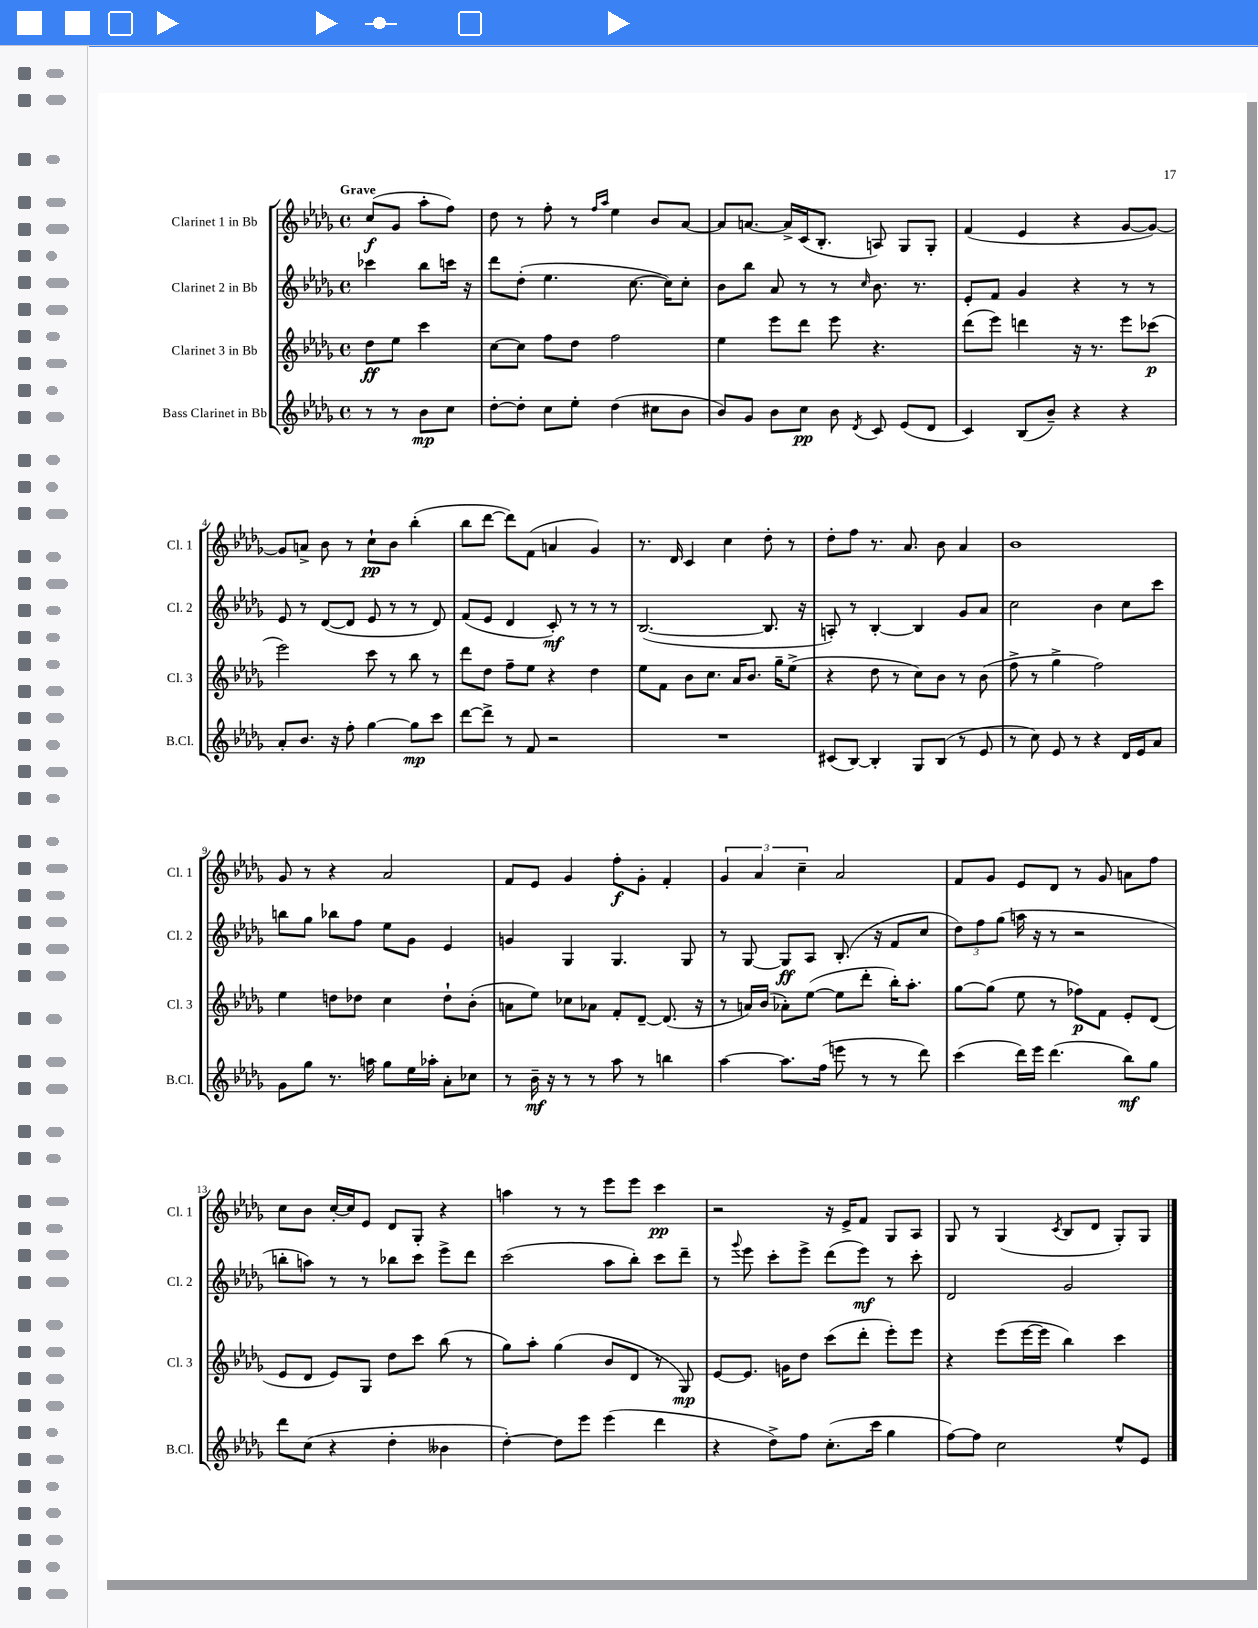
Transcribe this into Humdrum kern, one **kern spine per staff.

**kern	**kern	**kern	**kern
*staff4	*staff3	*staff2	*staff1
*clefG2	*clefG2	*clefG2	*clefG2
*k[b-e-a-d-g-]	*k[b-e-a-d-g-]	*k[b-e-a-d-g-]	*k[b-e-a-d-g-]
*M4/4	*M4/4	*M4/4	*M4/4
*met(c)	*met(c)	*met(c)	*met(c)
8r	8dd-	4ccc-	(8cc
8r	8ee-	.	8g-
8b-	4ccc	8bb-	8aa-'
8cc	.	16ccc	8ff)
.	.	16r	.
=	=	=	=
[8dd-'	[8cc	8ddd-	8dd-
8dd-']	8cc]	(8dd-'	8r
8cc	8ff	4.ee-	8ff'
8ee-'	8dd-	.	8r
.	.	.	16qqff
.	.	.	16qqaa-
(4dd-	2ff	.	4ee-
.	.	[8.cc	.
8cc#	.	.	8b-
.	.	16cc])	.
8b-	.	8cc'	[8a-
=	=	=	=
8b-)	4ee-	8b-	8a-]
8g-	.	8bb-	[8.a
8b-	8eee-	8a-	.
.	.	.	16a^]
8cc	8ddd-	8r	(16c
.	.	.	8.B-'
8b-	8eee-	8r	.
8qd-	.	16qqcc	.
8c	4.r	8.b-	8A)
(8e-	.	.	8G-
.	.	8.r	.
8d-	.	.	8G-'
=	=	=	=
4c)	(8ddd-	8e-'	(4f
.	8eee-)	8f	.
(8B-	4ddd	4g-	4e-
8b-~)	.	.	.
4r	16r	4r	4r
.	8.r	.	.
4r	8eee-	8r	[8g-
.	(8ccc-	8r	8g-_)
=	=	=	=
8a-'	2eee-)	8e-	8g-]
8.b-	.	8r	8a^
.	.	([8d-	8b-
16r	.	.	.
8ff'	.	8d-]	8r
[4gg-	8ccc	8e-	8cc`
.	8r	8r	8b-
8gg-]	8bb-	8r	(4bb-'
8ccc	8r	8d-)	.
=	=	=	=
[8ddd-	8ddd-	(8f	8bb-
8ddd-^]	8dd-	8e-	[8ddd-
8r	8ff~	4d-	8ddd-])
8f	8ee-	.	(8f
2r	4r	8c')	4a
.	.	8r	.
.	4dd-	8r	4g-)
.	.	8r	.
=	=	=	=
1r	8ee-	([2.B-	8.r
.	8f	.	.
.	.	.	16d-
.	8b-	.	4c
.	8.cc	.	.
.	.	.	4cc
.	16a-	.	.
.	8.b-	.	.
.	.	8.B-]	8dd-'
.	16gg-~	.	.
.	(8ee-^	.	8r
.	.	16r	.
=	=	=	=
(8c#	4r	8A')	8dd-'
[8B-)	.	8r	8ff
4B-']	8dd-	[4B-'	8.r
.	8r	.	.
.	.	.	8.a-
8G-	8cc)	4B-]	.
(8B-	8b-	.	8b-
8r	8r	8g-	4a-
8e-	(8b-	8a-	.
=	=	=	=
8r	8ff^	2cc	1b-
8cc)	8r	.	.
8e-	4gg-^	.	.
8r	.	.	.
4r	2ff)	4b-	.
16d-	.	8cc	.
16e-	.	.	.
8a-	.	8ccc	.
=	=	=	=
8g-	4ee-	8bb	8g-
8gg-	.	8gg-	8r
8.r	8dd	8bb-	4r
.	8dd-	8ff	.
16aa	.	.	.
8gg-	4cc	8ee-	2a-
16ee-	.	8g-	.
16aa-'	.	.	.
8a-'	8dd-`	4e-	.
8cc-	(8b-'	.	.
=	=	=	=
8r	8a	4g	8f
16b-~	8ee-)	.	8e-
16r	.	.	.
8r	8cc-	4G-	4g-
8r	8a-	.	.
8aa-	8f'	4.G-	8ff'
8r	[8d-~	.	8g-'
4bb	(8.d-]	.	4f'
.	.	8G-	.
.	16r	.	.
=	=	=	=
[4aa-	8r	8r	6g-
.	16a)	[8G-	.
.	.	.	6a-
.	(16b-	.	.
8.aa-]	8a-')	8G-]	.
.	.	.	6cc~
.	([8ee-	8A-	.
(16ff	.	.	.
8eee	8ee-]	(8.B-'	2a-
8r	8ddd-'	.	.
.	.	16r	.
8r	16bb-')	8f	.
.	8.aa-'	.	.
8ddd-)	.	8cc	.
=	=	=	=
(4ccc	[8gg-	12dd-)	8f
.	.	12ff	.
.	(8gg-]	.	8g-
.	.	(12gg-	.
16ddd-)	8ee-	16aa	8e-
16eee-	.	16r	.
(4.ddd-	8r	8r	8d-
.	8ff-)	2r	8r
.	8f	.	8g-
8bb-)	8e-'	.	8a
8gg-	(8d-	.	8ff
=	=	=	=
8ddd-	8e-	8bb'	8cc
(8cc	8d-	8aa)	8b-
4r	8e-)	8r	[16cc'
.	.	.	16cc]
.	8G-	8r	8e-
4dd-'	8dd-	8bb-	8d-
.	8ccc	8ccc	8G-'
4b--	(8bb-	8eee-^	4r
.	8r	8ddd-	.
=	=	=	=
[4dd-')	8gg-)	(2ccc	4aa
.	8aa-'	.	.
8dd-]	(4gg-	.	8r
8eee-	.	.	8r
(4eee-	8b-	8aa-	8eee-
.	8d-	8bb-')	8eee-
4ddd-	8r	8ccc	4ccc
.	8G-)	8ddd-~	.
=	=	=	=
4r	[8e-	8r	2r
.	.	8qqggg-	.
.	8.e-]	8eee-	.
8dd-^)	.	8ccc'	.
.	16g	.	.
8ff	8dd-	8eee-^	.
(8.cc'	(8ccc	(8ddd-	16r
.	.	.	16e-^
.	8ddd-'	8eee-)	8f
16ccc	.	.	.
4gg-	8eee-')	8r	8G-
.	8eee-	8ccc'	8A-
=	=	=	=
[8ff)	4r	2d-	8G-
8ff]	.	.	8r
2cc	(8eee-	.	(4G-
.	[16eee-	.	.
.	16eee-]	.	.
.	.	.	8qc
.	4bb-)	2g-	8B-
.	.	.	8d-
8ee-^^	4ccc	.	8G-')
8e-	.	.	8G-
==	==	==	==
*-	*-	*-	*-
